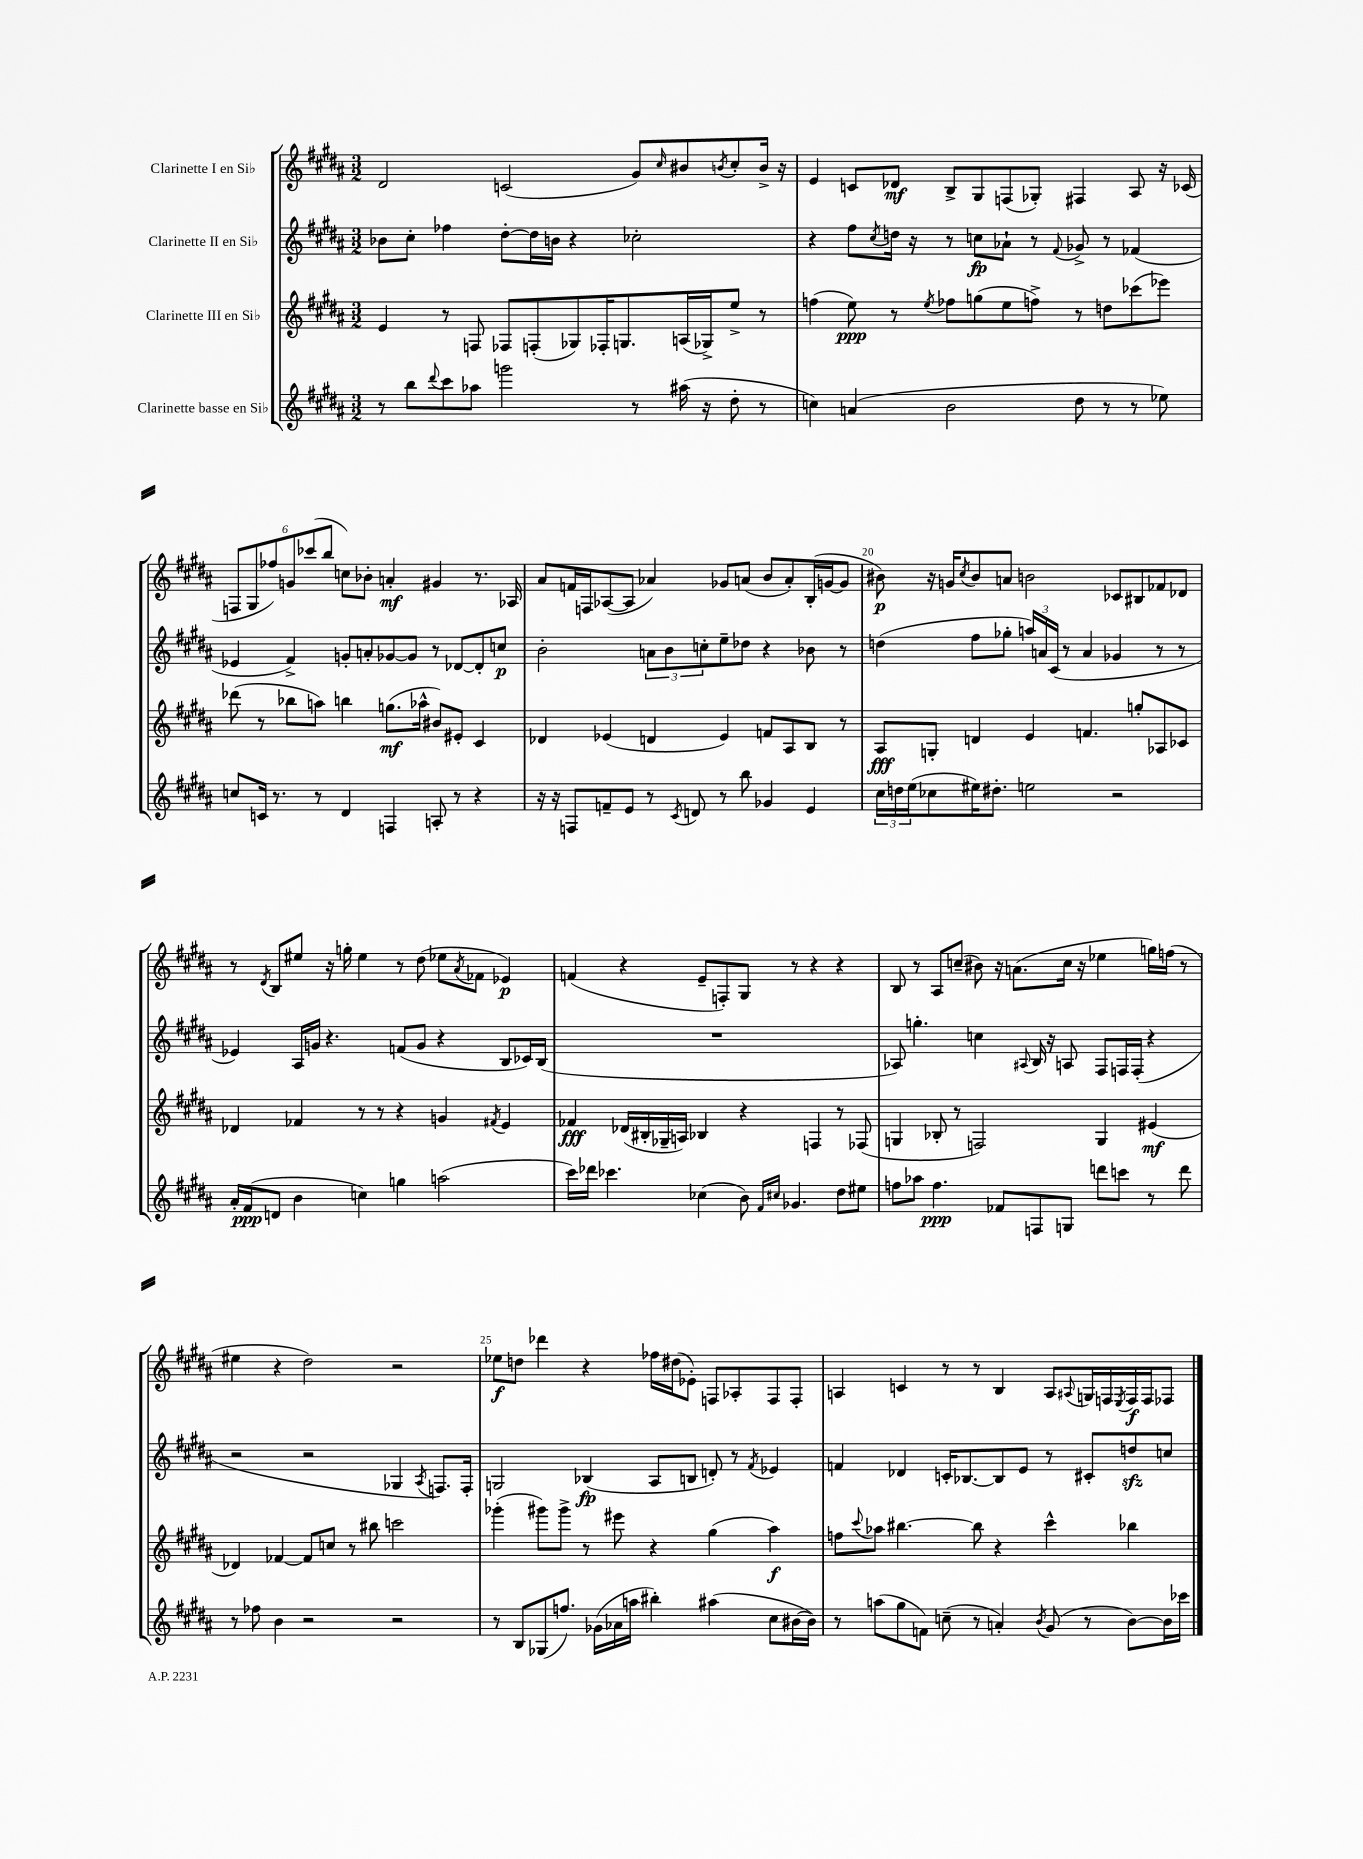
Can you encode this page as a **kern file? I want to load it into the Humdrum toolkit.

**kern	**kern	**kern	**kern
*staff4	*staff3	*staff2	*staff1
*clefG2	*clefG2	*clefG2	*clefG2
*k[f#c#g#d#a#]	*k[f#c#g#d#a#]	*k[f#c#g#d#a#]	*k[f#c#g#d#a#]
*M3/2	*M3/2	*M3/2	*M3/2
8r	4e	8b-	2d#
8bb	.	8cc#'	.
8qqddd#	.	.	.
8ccc#	8r	4ff-	.
8aa-	8F	.	.
2ggg	8F-	[8dd#'	(2c
.	(8F'	16dd#]	.
.	.	16b	.
.	8G-)	4r	.
.	16F-'	.	.
.	8.G	.	.
8r	.	2cc-'	8g#)
.	.	.	16qqcc#
(16aa#	(16A	.	8b#
16r	16G-^)	.	.
.	.	.	8qb
8dd#'	8ee^	.	8cc#'
8r	8r	.	16b^
.	.	.	16r
=	=	=	=
4cc)	(4ff	4r	4e
(4a	8ee)	8ff#	8c
.	.	8qcc#	.
.	8r	16dd	8d-
.	.	16r	.
.	8qee	.	.
2b	8ff-	8r	8B^
.	(8gg	8cc	8G#
.	8ee	8a-`	(8F
.	8ff^)	8r	8G-')
.	.	8qqf#	.
8dd#	8r	8g-^	4F#
8r	8dd	8r	.
8r	(8ccc-	(4f-	8A#
8ee-)	8eee-)	.	16r
.	.	.	(16c-
=	=	=	=
8cc	(8ddd-	4e-	12F
.	.	.	12G#
16c	8r	.	.
.	.	.	12ff-)
8.r	.	.	.
.	8bb-	4f#^)	12g
.	.	.	(12ccc-
8r	8aa)	.	.
.	.	.	12bb
4d#	4bb	8g'	8cc)
.	.	8a'	8b-'
4F	(8.gg	[8g-	4a'
.	.	8g-]	.
.	16aa-^^	.	.
8A'	8b#)	8r	4g#
8r	8e#'	[8d-	.
4r	4c#	8d-']	8.r
.	.	8cc	.
.	.	.	16A-
=	=	=	=
16r	4d-	2b'	8a#
16r	.	.	.
8F	.	.	16f
.	.	.	16F
8f~	(4e-	.	([8A-
8e	.	.	8A-]
8r	4d	12a	4a-)
.	.	12b	.
8qc#	.	.	.
8d	.	.	.
.	.	12cc'	.
8r	4e-)	8ee~	8g-
8bb	.	8dd-	(8a
4g-	8f	4r	8b
.	8A#	.	8a')
4e	8B	8b-	(16B'
.	.	.	[16g
.	8r	8r	8g]
=	=	=	=
24cc#	8A#	(4dd	8b#)
24dd	.	.	.
(24ee	.	.	.
8cc-	8G'	.	16r
.	.	.	16g
.	.	.	8qcc#
16ee#)	4d	8ff#	8b#
8.dd#'	.	.	.
.	.	8gg-'	8a
2ee	4e	24aa)	2b
.	.	24a	.
.	.	(24c#	.
.	.	8r	.
.	4.f	4a	.
2r	.	4g-	8c-
.	8gg'	.	8B#
.	8A-	8r	8f-
.	8c-	8r	8d-
=	=	=	=
16a#'	4d-	4e-)	8r
(16f#	.	.	.
.	.	.	8qd#
8d	.	.	8B
4b	4f-	16A#	8ee#
.	.	16g	.
.	.	4.r	16r
.	.	.	16gg'
4cc)	8r	.	4ee#
.	8r	.	.
4gg	4r	(8f	8r
.	.	8g	(8dd#
(2aa	4g	4r	8ee-
.	.	.	8qa#
.	.	.	8f-
.	8qf#	.	.
.	4e	8B	4e-)
.	.	16c-)	.
.	.	(16B	.
=	=	=	=
16ccc#)	4f-	1.r	(4f
16ddd-	.	.	.
4.ccc-	.	.	.
.	(16d-	.	4r
.	16B#'	.	.
.	16G-~	.	.
.	16A)	.	.
(4cc-	4B-	.	8e~
.	.	.	8F')
8b)	4r	.	8G#
16qqf#	.	.	.
16qqcc#	.	.	.
4.g-	.	.	8r
.	4F	.	4r
8dd#	8r	.	4r
8ee#	(8F-	.	.
=	=	=	=
8ff	4G	8A-)	8B
8aa-	.	4.gg'	8r
4.ff	8B-'	.	8A#
.	8r	.	(8cc~
.	2F)	4cc	8b#)
8f-	.	.	16r
.	.	.	(8.a
.	.	8qqA#	.
8F	.	16B	.
.	.	16r	.
8G	.	8A	16cc
.	.	.	16r
8ddd	4G	8F#	4ee-
8ccc	.	16F	.
.	.	(16F'	.
8r	(4e#	4r	16gg)
.	.	.	(16ff
8ddd	.	.	8r
=	=	=	=
8r	4d-)	2r	4ee#
8ff-	.	.	.
4b	[4f-	.	4r
2r	8f-]	2r	2dd#)
.	8cc	.	.
.	8r	.	.
.	8bb#	.	.
2r	2ccc	4G-	2r
.	.	8qA#	.
.	.	8.F)	.
.	.	16F'	.
=	=	=	=
8r	(4ggg-'	2G	8ee-
8B	.	.	8dd
(8G-	8ggg#)	.	4ddd-
8.ff)	8ggg#^	.	.
.	8r	(4B-	4r
(16g-	.	.	.
16a-	8eee#	.	.
16aa	.	.	.
4bb#')	4r	8A#	16ff-
.	.	.	(16dd#
.	.	8B	8e-')
(4aa#	(4gg#	8d')	8F
.	.	8r	8A-'
.	.	8qf#	.
8cc#	4aa#)	4e-	8F
[16b#	.	.	8F'
16b#])	.	.	.
=	=	=	=
8r	8ff	4f	4A
.	8qqccc#	.	.
(8aa	8aa-	.	.
8gg#	[4.bb#	4d-	4c
8f)	.	.	.
(8cc~	.	16c'	8r
.	.	[8.B-	.
8r	8bb#]	.	8r
4a')	4r	8B-]	4B
.	.	8e	.
8qb	.	.	.
(8g#	4ccc#^^	8r	8A
.	.	.	8qqA#
8r	.	8c#'	16G
.	.	.	16F
.	.	.	8qE
[8b)	4bb-	8dd	16F
.	.	.	16F
16b]	.	8cc	8F-
16ccc-	.	.	.
==	==	==	==
*-	*-	*-	*-
